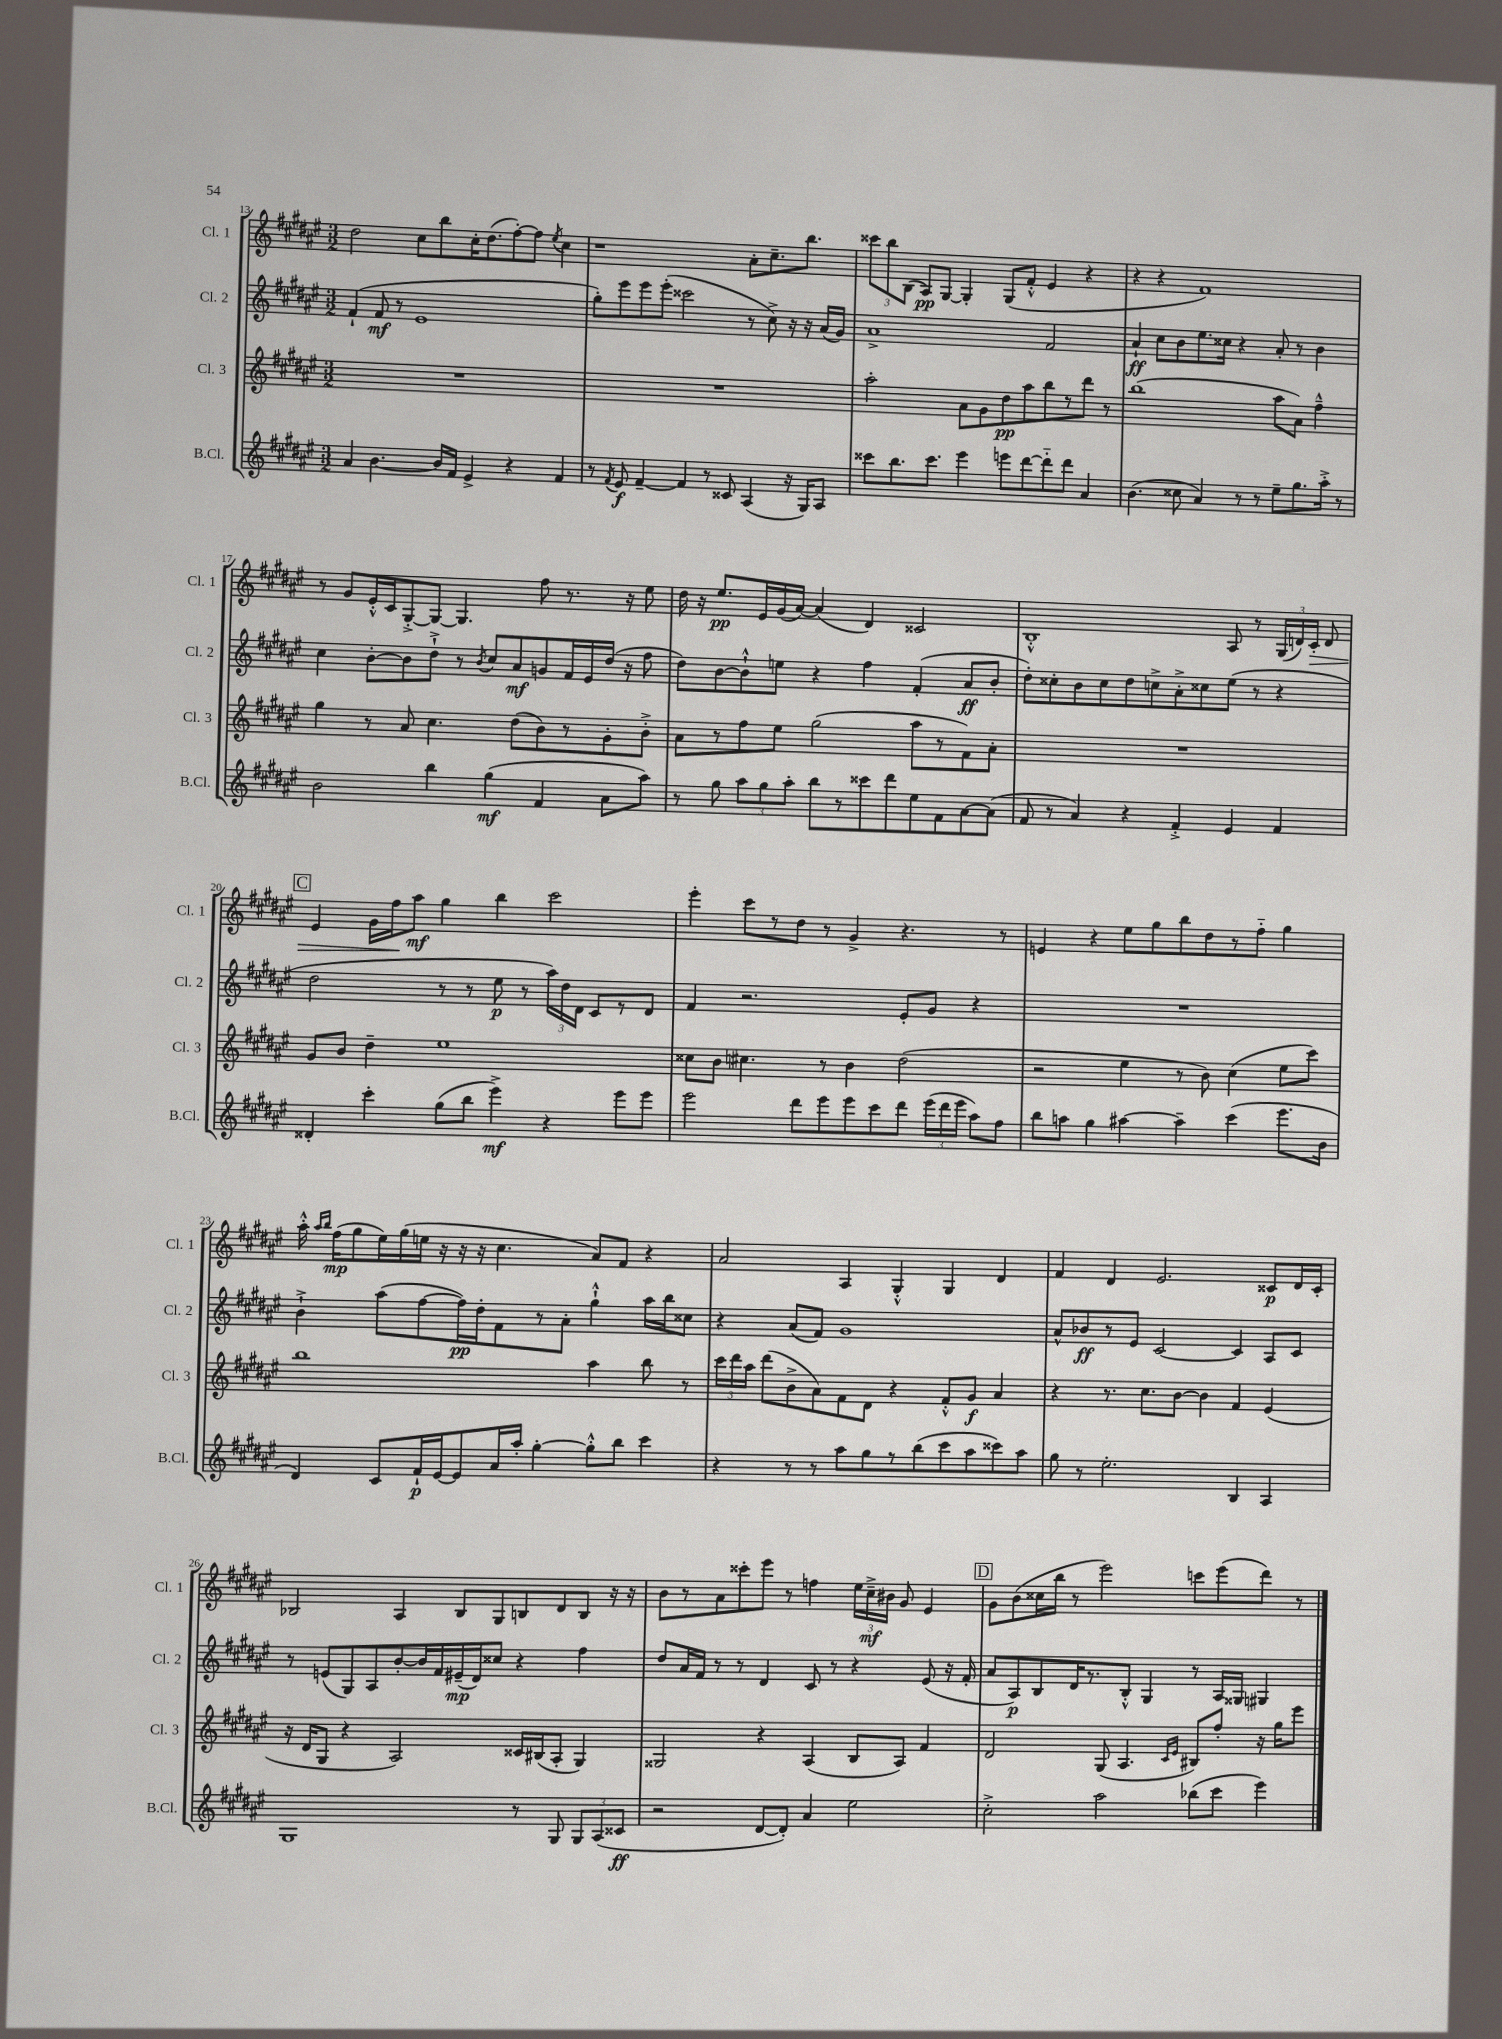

**kern	**kern	**kern	**kern
*staff4	*staff3	*staff2	*staff1
*clefG2	*clefG2	*clefG2	*clefG2
*k[f#c#g#d#a#e#]	*k[f#c#g#d#a#e#]	*k[f#c#g#d#a#e#]	*k[f#c#g#d#a#e#]
*M3/2	*M3/2	*M3/2	*M3/2
4a#	1.r	(4f#`	2dd#
[4.b	.	8f#	.
.	.	8r	.
.	.	1e#	8cc#
16b]	.	.	8bb
16f#	.	.	.
4e#^	.	.	16cc#'
.	.	.	(8.dd#
4r	.	.	[8ff#')
.	.	.	8ff#]
.	.	.	8qee#
4f#	.	.	4cc#
=	=	=	=
8r	1.r	8gg#')	1r
8qf#	.	.	.
8e#	.	8eee#	.
[4f#~	.	8eee#	.
.	.	(8eee#'	.
4f#]	.	2ccc##	.
8r	.	.	.
8c##	.	.	.
(4A#	.	8r	8a#'
.	.	8cc#^)	8.cc#~
16r	.	16r	.
16G#)	.	16r	8.bb
8A#	.	(16a#	.
.	.	16g#)	.
=	=	=	=
8ccc##	2aa#'	1a#^	12ccc##
.	.	.	12bb
8.bb	.	.	.
.	.	.	(12B
.	.	.	8A#)
8.ccc##	.	.	.
.	.	.	[8G#
4eee#	8a#	.	4G#']
.	8g#	.	.
8eee	8dd#	.	(8G#
[8ddd#	8aa#	.	8f#'^^
8ddd#'~]	8bb	2f#	4e#
8ddd#	8r	.	.
4a#	8ddd#	.	4r
.	8r	.	.
=	=	=	=
(4.b	(1bb	4a#`	4r
.	.	8cc#	4r
8cc##	.	8b	.
4a#)	.	8.ee#	1f#)
.	.	16cc##	.
8r	.	4r	.
8r	.	.	.
8ee#~	8aa#	8a#'	.
8.gg#	8a#)	8r	.
.	4ff#~^^	4b	.
16aa#'^	.	.	.
8r	.	.	.
=	=	=	=
2b	4gg#	4cc#	8r
.	.	.	8g#
.	8r	[8b'	16e#'^^
.	.	.	16c#
.	8a#	8b]	[8G#'^
4bb	4.cc#	8dd#`^	8G#_
.	.	8r	4.G#]
.	.	8qb	.
(4gg#	.	8cc#	.
.	(8dd#	8a#	.
4f#	8b)	8g	8ff#
.	8r	16f#	8.r
.	.	16e#	.
8a#	8g#'	(16dd#	.
.	.	16r	16r
8aa#)	8b'^	8ff#	8ee#
=	=	=	=
8r	8a#	8dd#)	16dd#
.	.	.	16r
8gg#	8r	[8b	8.ee#
12aa#	8ff#	8b`^^]	.
.	.	.	16e#
12gg#	.	.	.
.	8ee#	8ee	(16g#
12aa#'	.	.	.
.	.	.	[16a#)
8bb	(2gg#	4r	(4a#]
8r	.	.	.
8ccc##	.	4ff#	4d#)
8ddd#	.	.	.
8ee#	8aa#	(4f#'	2c##
8f#	8r	.	.
[8a#	8f#)	8a#	.
(8a#]	8a#'	8b'	.
=	=	=	=
8f#	1.r	8dd#')	1B'^^
8r	.	8cc##'	.
4a#)	.	8b	.
.	.	8cc##	.
4r	.	8dd#	.
.	.	8cc^	.
4f#'^	.	8a#'^	.
.	.	8cc##	.
4e#	.	(8ee#	8A#
.	.	8r	8r
4f#	.	4r	(24G#
.	.	.	24d)
.	.	.	24c#'
.	.	.	8d
=	=	=	=
4d##'	8g#	2dd#	4e#
.	8b	.	.
4ccc#'	4dd#~	.	16g#
.	.	.	16ff#
.	.	.	8aa#
(8gg#	1ee#	8r	4gg#
8bb	.	8r	.
4eee#^)	.	8ee#	4bb
.	.	8r	.
4r	.	24aa#)	2ccc#
.	.	24dd#	.
.	.	24d#	.
.	.	8c#	.
8eee#	.	8r	.
8eee#	.	8d#	.
=	=	=	=
2eee#	8cc##	4f#	4eee#'
.	8b	.	.
.	4.cc#	2.r	8ccc#
.	.	.	8r
8ddd#	.	.	8dd#
8eee#	8r	.	8r
8eee#	4b	.	4g#^
8ccc#	.	.	.
8ddd#	(2dd#	8e#'	4.r
(24eee#	.	8g#	.
24ddd#	.	.	.
24eee#	.	.	.
8aa#)	.	4r	.
8ff#	.	.	8r
=	=	=	=
8bb	2r	1.r	4e
8aa	.	.	.
4gg#	.	.	4r
[4aa#	4ee#	.	8ee#
.	.	.	8gg#
4aa#~]	8r	.	8bb
.	8b)	.	8dd#
(4ccc#	(4cc#	.	8r
.	.	.	8ff#'~
8.eee#	8ee#	.	4gg#
.	8ccc#)	.	.
16b	.	.	.
=	=	=	=
4d#)	1bb	4b`^	16aa#'^^
.	.	.	16qqaa#
.	.	.	16qqbb
.	.	.	(16ff#
.	.	.	8gg#
8c#	.	(8aa#	16ee#)
.	.	.	(16gg#
16f#`	.	[8ff#	16ee
[16e#	.	.	16r
8e#]	.	16ff#])	16r
.	.	16dd#'	16r
16a#	.	8f#	4.cc#
16aa#'	.	.	.
[4gg#'	.	8r	.
.	.	8a#'	.
8gg#'^^]	4aa#	4gg#`^^	8a#)
8bb	.	.	8f#
4ccc#	8bb	16aa#	4r
.	.	16bb	.
.	8r	8cc##	.
=	=	=	=
4r	24ccc#	4r	2a#
.	24ddd#	.	.
.	24aa#	.	.
.	(8ddd#	.	.
8r	8b^	(8a#	.
8r	8a#)	8f#)	.
8aa#	8f#	1g#	4A#
8gg#	8d#	.	.
8r	4r	.	4G#'^^
(8bb	.	.	.
8ccc#	8f#'^^	.	4G#
8aa#	8g#	.	.
8ccc##)	4a#	.	4d#
8aa#	.	.	.
=	=	=	=
8gg#	4r	8a#^^	4f#
8r	.	8b-	.
2.ee#'	8.r	8r	4d#
.	.	8e#	.
.	8.cc#	.	.
.	.	[2c#	2.e#
.	[8b	.	.
.	4b]	.	.
4B	4f#	4c#]	.
4A#	(4e#	8A#	8c##
.	.	8c#	16d#
.	.	.	16c##'
=	=	=	=
1G#	16r	8r	2B-
.	16d#	.	.
.	8G#	(8e	.
.	4r	8G#)	.
.	.	8A#	.
.	2A#)	[8b'	4A#
.	.	16b]	.
.	.	16f#	.
.	.	(16e#~	8B-
.	.	16d#)	.
.	.	8cc##	8G#
8r	16c##	4r	8B
.	(16B#	.	.
8G#	8A#'	.	8d#
12G#	4G#)	4ff#	8B
(12A#	.	.	.
.	.	.	16r
12c##	.	.	.
.	.	.	16r
=	=	=	=
2r	2G##	8dd#	8b
.	.	16a#	8r
.	.	16f#	.
.	.	8r	8a#
.	.	8r	8ccc##'
[8d#	4r	4d#	8eee#
8d#'])	.	.	8r
4a#	(4A#	8c#	4ff
.	.	8r	.
2ee#	8B	4r	24ee#
.	.	.	24cc#~^
.	.	.	24b#
.	8A#)	.	8g#
.	4f#	(8e#	4e#
.	.	16r	.
.	.	16f#'	.
=	=	=	=
2cc#'^	2d#	8a#	8g#
.	.	8A#)	(8b
.	.	8B	16cc##
.	.	.	16bb
.	.	16d#	8r
.	.	8.r	.
2aa#	(8G#	.	2eee#)
.	4.A#	8B'^^	.
.	.	4G#	.
.	16qqc#	.	.
.	16qqe#	.	.
(8bb-	8B#)	8r	8ccc
8ccc#	8ff#'	16A#	(8eee#
.	.	16G##	.
4eee#)	16r	4G#	8ddd#)
.	16gg#	.	.
.	8eee#	.	8r
==	==	==	==
*-	*-	*-	*-
